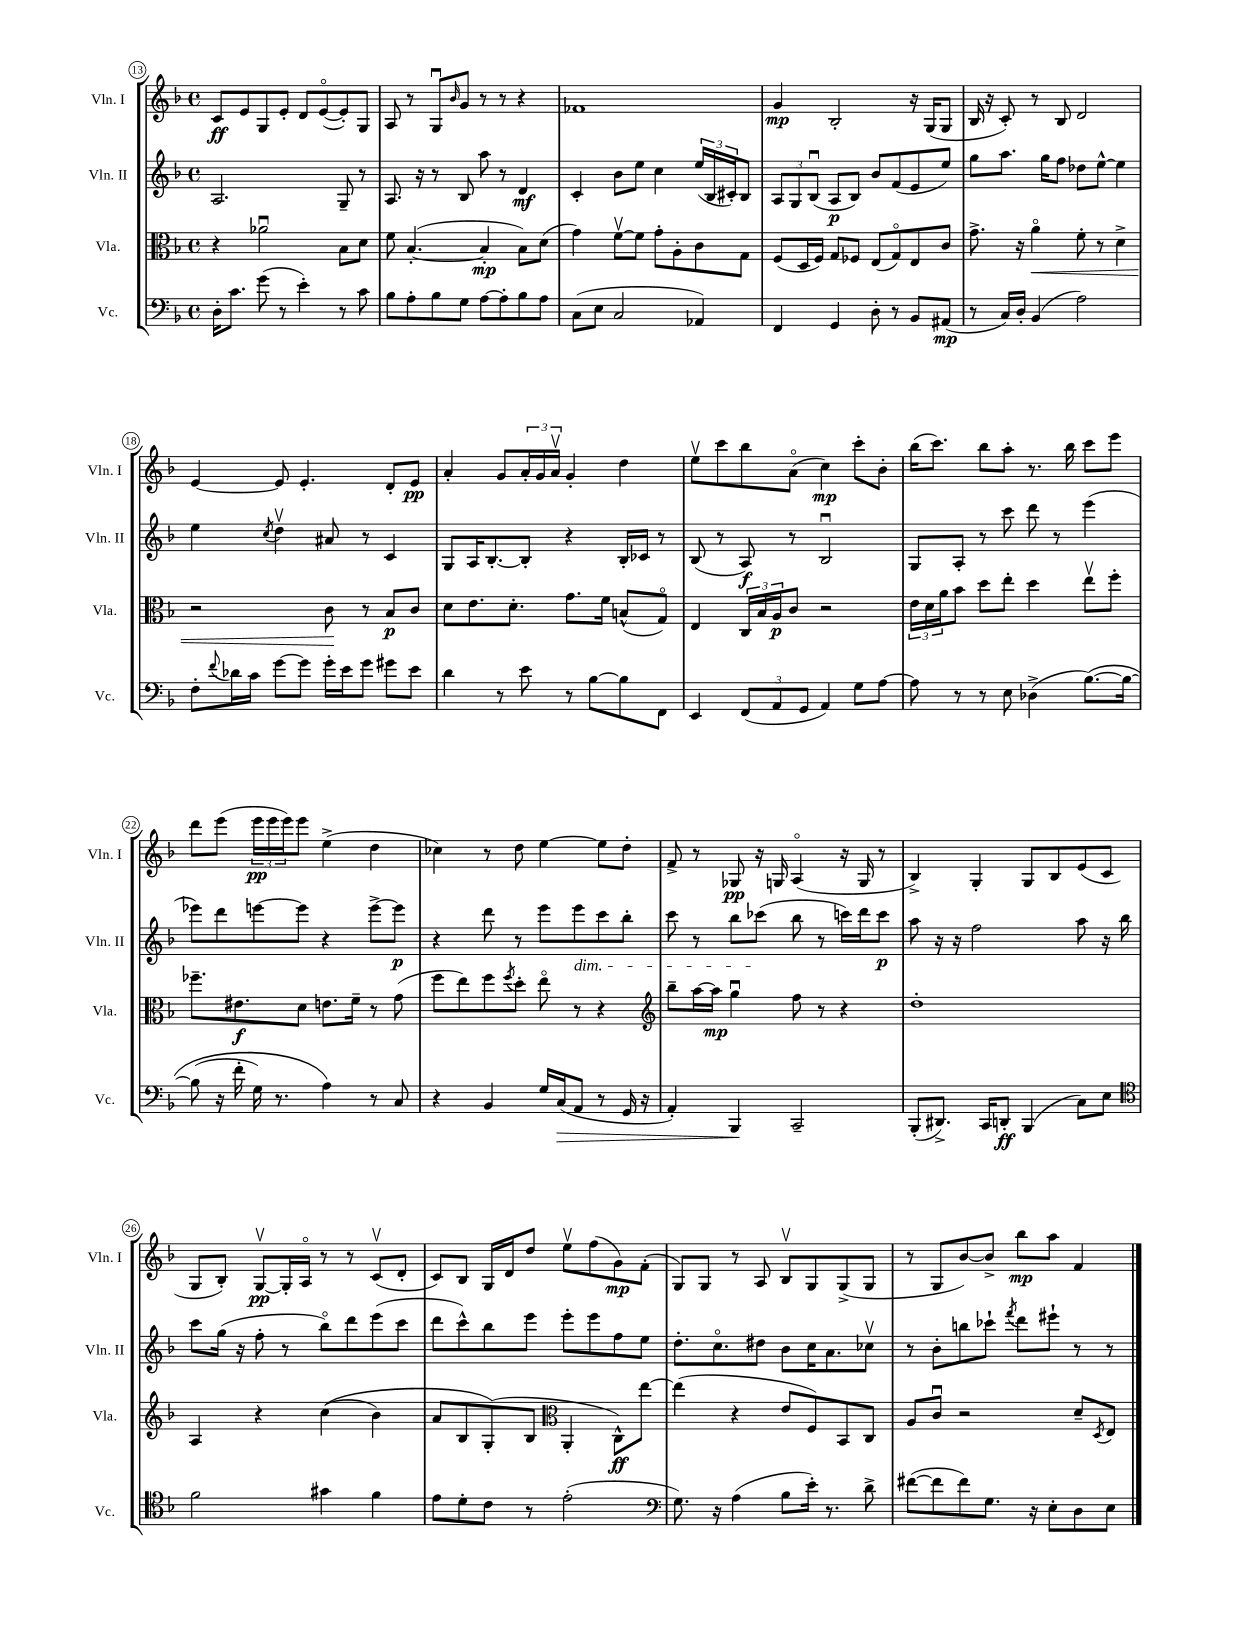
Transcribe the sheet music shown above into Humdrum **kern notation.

**kern	**kern	**kern	**kern
*staff4	*staff3	*staff2	*staff1
*clefF4	*clefC3	*clefG2	*clefG2
*k[b-]	*k[b-]	*k[b-]	*k[b-]
*M4/4	*M4/4	*M4/4	*M4/4
*met(c)	*met(c)	*met(c)	*met(c)
16D'	4r	2.A	8c
8.c	.	.	.
.	.	.	8e
(8g	2a-u	.	8G
8r	.	.	8e'
4e')	.	.	8d
.	.	.	([8eo
8r	8B-	8G~	8e'])
8c	8d	8r	8G
=	=	=	=
8B-	8f	8.A	8A
8A'	([4.B-'	.	8r
.	.	16r	.
8B-	.	8r	8Gu
.	.	.	16qqb-
8G	.	8B-	8g
[8A	4B-']	8aa	8r
8A']	.	8r	8r
8B-	8B-)	4d	4r
8A	(8d	.	.
=	=	=	=
(8C	4g)	4c'	1f-
8E	.	.	.
2C	[8fv	8b-	.
.	8f]	8ee	.
.	8g'	4cc	.
.	8A'	.	.
4AA-)	8c	(24ee	.
.	.	24B-	.
.	.	24c#')	.
.	8G	8B-	.
=	=	=	=
4FF	(8F	12A	4g
.	.	12G	.
.	16D	.	.
.	.	(12B-u	.
.	16F)	.	.
4GG	8G	8A	2B-'
.	8F-	8B-)	.
8D'	(8E	8b-	.
8r	8Go)	(8f	.
8BB-	8E	8e	16r
.	.	.	(16G
(8AA#	8c	8ee)	8G
=	=	=	=
8r	8.g^	8gg	16B-
.	.	.	16r
16C)	.	8.aa	8c')
16D'	16r	.	.
(4BB-	4ao	.	8r
.	.	16gg	.
.	.	8ff	8B-
2A)	8f'	8dd-	2d
.	8r	[8ee^^	.
.	4d^	4ee]	.
=	=	=	=
8F'	2r	4ee	[4e
8qqf	.	.	.
16d-	.	.	.
16c	.	.	.
.	.	8qcc	.
[8g	.	4ddv	8e]
8g]	.	.	4.e'
16g'	8c	8a#	.
16e	.	.	.
8g	8r	8r	.
8g#	8B-	4c	8d'
8e	8c	.	8e
=	=	=	=
4d	8d	8G	4a'
.	8.e	16A	.
.	.	[8.B-'	.
8r	.	.	8g
.	8.d'	.	.
8e	.	8B-']	24a'
.	.	.	24g
.	.	.	24av
8r	8.g	4r	4g'
[8B-	.	.	.
.	16f	.	.
8B-]	(8B^^	16B-'	4dd
.	.	16c-	.
8FF	8Go)	8r	.
=	=	=	=
4EE	4E	(8B-	8eev
.	.	8r	8ccc
(12FF	24C	8A)	8bb-
.	24B-	.	.
12AA	24A	.	.
.	8c	8r	(8ao
12GG	.	.	.
4AA)	2r	2B-u	4cc)
8G	.	.	8ccc'
[8A	.	.	8b-'
=	=	=	=
8A]	24e	8G	(16bb-
.	24d	.	.
.	.	.	8.ccc)
.	24a	.	.
8r	8b-	8A'	.
8r	8dd	8r	8bb-
8E	8ee'	8ccc	8aa'
(4D-^	4dd	8ddd	8.r
.	.	8r	.
.	.	.	16bb-
&([8.B-)	8eev	(4eee	8ccc
.	8ff'	.	8eee
16B-_	.	.	.
=	=	=	=
(8B-]	8.ff-~	8eee-)	8ddd
16r	.	8ddd	(8eee
16f'	8.e#	.	.
16G)	.	[8eee	24eee
.	.	.	24eee
8.r	.	.	.
.	.	.	24eee)
.	8d	8eee]	8eee
4A&)	8.e	4r	(4ee^
.	16f~	.	.
8r	8r	[8eee^	4dd
8C	(8g	8eee]	.
=	=	=	=
4r	8ff	4r	4cc-)
.	8ee)	.	.
4BB-	8ff	8ddd	8r
.	8qff	.	.
.	8dd'	8r	8dd
16G	8eeo	8eee	[4ee
(16C	.	.	.
8AA	8r	8eee	.
8r	4r	8ccc	8ee]
16GG	.	8bb-'	8dd'
16r	.	.	.
=	=	=	=
*	*clefG2	*	*
4AA')	8bb-~	8ccc	8f^
.	[16aa	8r	8r
.	16aa]	.	.
4BBB-	4ggu	8bb-	8G-
.	.	(8ccc-	16r
.	.	.	16G
2CC~	8ff	8bb-	(4Ao
.	8r	8r	.
.	4r	16ccc)	16r
.	.	16ddd	16G
.	.	8ccc	8r
=	=	=	=
(8BBB-'	1dd'	8aa	4B-^)
8.DD#^)	.	16r	.
.	.	16r	.
.	.	2ff	4G'
16CC	.	.	.
8DD'	.	.	.
(4BBB-	.	.	8G
.	.	.	8B-
8C)	.	8aa	(8e
8E	.	16r	8c
.	.	16bb-	.
=	=	=	=
*clefC4	*	*	*
2f	4A	8ccc	8G
.	.	(16gg	8B-')
.	.	16r	.
.	4r	8ff'	[8Gv
.	.	8r	16G']
.	.	.	16Ao
4g#	&((4cc	8bb-o)	8r
.	.	8ddd	8r
4f	4b-)	(8eee	(8cv
.	.	8ccc	8d'
=	=	=	=
8e	8a	8ddd	8c)
8d'	8B-	8ccc^^)	8B-
8c	(8G'&)	8bb-	16G
.	.	.	16d
8r	8B-	8eee	8dd
*	*clefC3	*	*
(2e'	4AA'	8eee'	8eev
.	.	8eee	(8ff
.	8C^^)	8ff	8g)
.	[8ee	8ee	(8f'
=	=	=	=
*clefF4	*	*	*
8.G)	(4ee]	8.dd'	8G)
.	.	.	8G
16r	.	8.cco	.
(4A	4r	.	8r
.	.	8dd#	8A
8B-	8e	8b-	8B-v
16e')	8F)	16cc	8G
8.r	.	8.a	.
.	8BB-	.	(8G^
8d^	8C	8cc-v	8G
=	=	=	=
([8f#	8A	8r	8r
8f#]	8cu	8b-'	8G
8f#)	2r	8bb	[8b-)
8.G	.	8ccc-`	8b-^]
.	.	8qfff	.
.	.	8ddd	8bb-
16r	.	.	.
8E'	.	8eee#`	8aa
8D	8d~	8r	4f
.	8qD	.	.
8E	8E	8r	.
==	==	==	==
*-	*-	*-	*-
